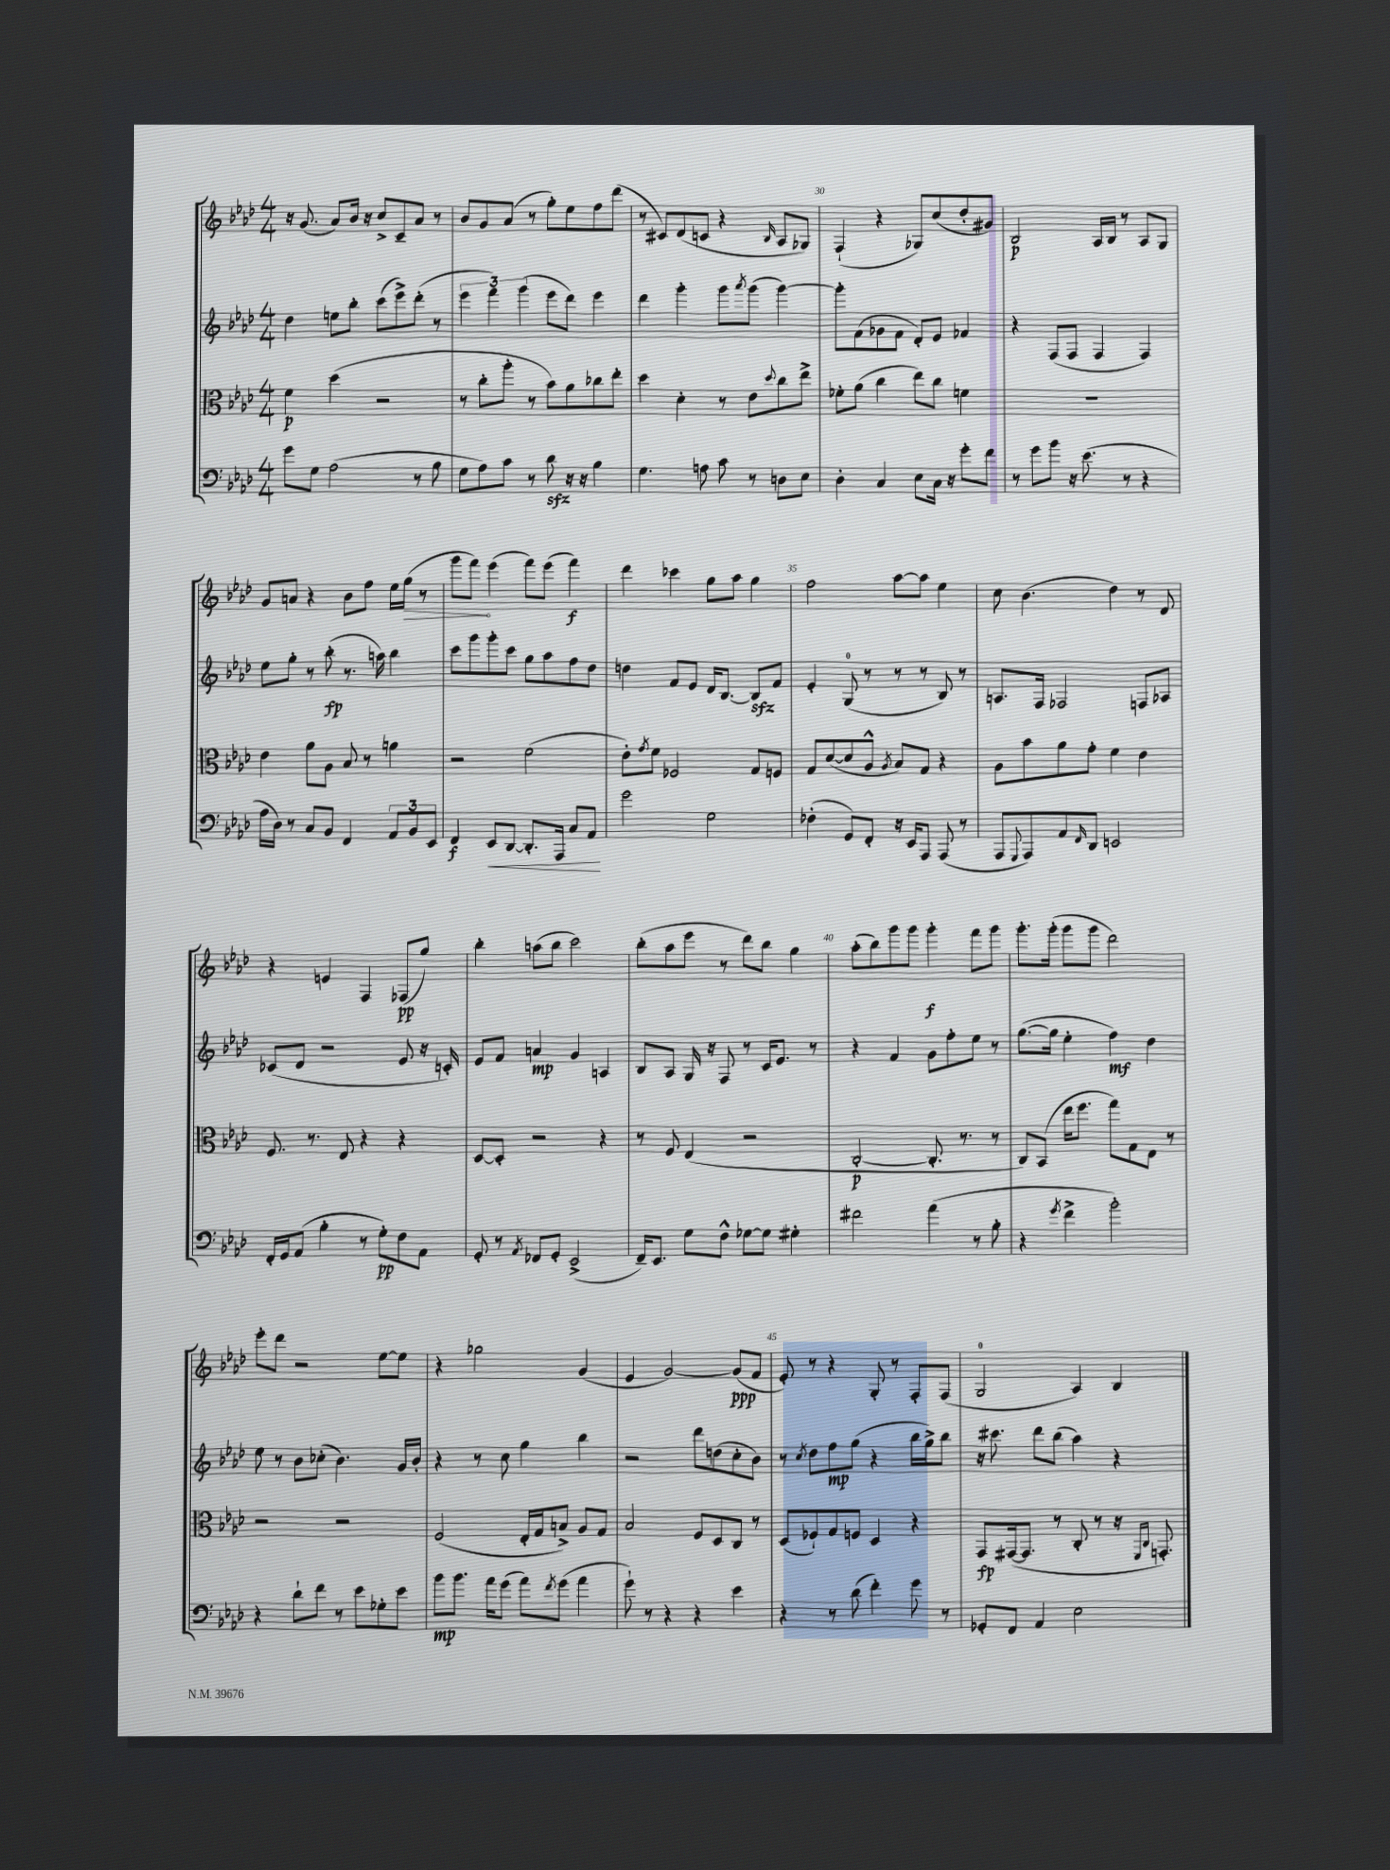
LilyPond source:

<<
\new StaffGroup <<
\new Staff = "s0" {
    \clef treble \key aes \major \numericTimeSignature \time 4/4
    r16 g'8.( aes'8) bes'16 r16 c''8-> c'8-- aes'8 r8 |
    bes'8 g'8 aes'8( r8 g''8-.) ees''8 f''8 des'''8( |
    r8 cis'8) des'8( c'8 r4 \grace { bes16 } aes8 ges8) |
    f4-!( r4 ges8) c''8( des''8-. gis'8) |
    bes2\p aes16 bes16 r8 aes8 g8 |
    g'8 a'8 r4 bes'8 f''8 ees''16 \once \override Hairpin.circled-tip = ##t g''16\>( r8 |
    g'''8 f'''8\!) ees'''4( f'''8) ees'''8( f'''4\f) |
    des'''4 ces'''4 g''8 aes''8 g''4 |
    f''2 aes''8~ aes''8 ees''4 |
    c''8 bes'4.( des''4) r8 des'8 |
    r4 e'4 f4 fes8\pp( g''8) |
    bes''4-. a''8( bes''8 c'''2) |
    bes''8-.( aes''8 ees'''8 r8 des'''8) bes''8 g''4 |
    aes''8-.( bes''8) g'''8 g'''8 g'''4-.\f f'''8 g'''8 |
    g'''8.-. g'''16-.( g'''8 g'''8 des'''2) |
    ees'''8-. des'''8 r2 ees''8~ ees''8 |
    r4 ges''2 g'4( |
    ees'4 g'2~) g'8\ppp( f'8 |
    ees'8-.) r8 r4 g8-. r8 f8-. f8( |
    g2-0 aes4) bes4 \bar "|." |
}
\new Staff = "s1" {
    \clef treble \key aes \major \numericTimeSignature \time 4/4
    des''4 e''8 bes''8-. c'''8( ees'''8->) des'''8-.( r8 |
    \tuplet 3/2 { ees'''4 f'''4) g'''4( } ees'''8 des'''8) ees'''4 |
    des'''4 g'''4-. g'''8 \acciaccatura { aes'''8 } g'''8( g'''4~) |
    g'''8-. f'8( ges'8 f'8 des'8-.) ees'8 fes'4 |
    r4 f8( f8 f4 f4) |
    ees''8 g''8-. r8 bes''8-.\fp( r8. a''16) bes''4 |
    c'''8 g'''8 g'''8-. c'''8 g''8 aes''8 f''8 des''8 |
    d''4 f'8 ees'8 des'16 bes8.~ bes8\sfz f'8 |
    ees'4-. g8-0( r8 r8 r8 bes8) r8 |
    a8. f16 fes2 f8 aes8 |
    ces'8( des'8 r2 ees'8 r16 c'16-.) |
    ees'8 f'8 a'4\mp g'4 a4 |
    bes8 aes8 g16 r16 f8 r8 c'16 ees'8. r8 |
    r4 f'4 g'8 f''8-. ees''8 r8 |
    g''8.~( g''16 ees''4-. f''4\mf) des''4 |
    ees''8 r8 bes'8 ces''8-.( bes'4.) g'16 bes'16-. |
    r4 r8 c''8 g''4 bes''4 |
    r2 des'''8 d''8( c''8-. bes'8) |
    r8 \acciaccatura { c''8 } des''8 f''8\mp g''8( r4 bes''16 g''16->) bes''8 |
    r16 cis'''8. des'''8 bes''8( aes''4) r4 \bar "|." |
}
\new Staff = "s2" {
    \clef alto \key aes \major \numericTimeSignature \time 4/4
    f'4\p des''4( r2 |
    r8 c''8-. aes''8-. r8 bes'8) aes'8 ces''8 ees''8-. |
    des''4 des'4-. r8 ees'8 \appoggiatura { des''8 } c''8 ees''8-> |
    fes'8-. aes'8( c''4 ees''8) c''8 f'4 |
    R1 |
    ees'4 aes'8 aes8 bes8 r8 a'4 |
    r2 f'2( |
    ees'8-.) \acciaccatura { g'8 } f'8 fes2 g8 f8 |
    g8 des'8~( des'8 aes8-^ \acciaccatura { aes8 } bes8) g8 r4 |
    aes8 bes'8 aes'8 g'8-. f'4 ees'4 |
    f8. r8. ees8 r4 r4 |
    des8~ des8-. r2 r4 |
    r8 f8 ees4( r2 |
    c2~-.\p c8.-. r8. r8 |
    c8) bes,8( ees''16 f''8. g''8) g8 ees8 r8 |
    r2 r2 |
    f2( ees16-. g16 b8->) aes8 g8 |
    bes2 f8 des8 c8 r8 |
    des8( fes8-!) g8 f8 des4 r4 |
    g,8\fp gis,16~( gis,8. r8 c8-. r8 r16 \grace { f,16 c16 } g,8.-.) \bar "|." |
}
\new Staff = "s3" {
    \clef bass \key aes \major \numericTimeSignature \time 4/4
    g'8 g8 aes2( r8 bes8 |
    g8 aes8) c'8 r8 des'8\sfz r16 r16 bes4 |
    g4. a8 c'8 r8 d8 ees8 |
    des4-. c4 ees8 c16 r16 g'8-. f'8 |
    r8 g'8 bes'8 r16 ees'8.( r8 r4 |
    aes16 des16) r8 c8 bes,8 f,4 \tuplet 3/2 { aes,8 bes,8 ees,8 } |
    f,4\f ees,8\< des,8~ des,8.-. aes,,16 c8 aes,8\! |
    g'2 g2 |
    fes4-.( g,8) f,8-. r16 ees,16 aes,,8 aes,,8( r8 |
    aes,,8 \appoggiatura { g,,8 } aes,,8) aes,8 \grace { f,16 } des,8 e,2 |
    f,16-. g,16 aes,8( bes4-. r8 g8-.\pp) f8 aes,8 |
    g,8-. r8 \acciaccatura { aes,8 } fes,8 g,8-. ees,2->( |
    f,16--) ees,8. g8 f8-^ ges8~ ges8 gis4-. |
    fis'2 aes'4( r8 bes8-. |
    r4 \acciaccatura { g'8 } f'4-> bes'2-.) |
    r4 des'8-! f'8 r8 ees'8 ges8-. ees'8 |
    bes'8\mp bes'8. aes'16 g'8( aes'8) \acciaccatura { f'8 } g'8( aes'4 |
    g'8-!) r8 r4 r4 ees'4 |
    r4 r8 des'8( f'4-.) g'8 r8 |
    ges,8-. f,8 aes,4 ees2 \bar "|." |
}
>>
>>
\layout { \context { \Score currentBarNumber = #27 \override BarNumber.break-visibility = ##(#f #t #t) barNumberVisibility = #(every-nth-bar-number-visible 5) } }
